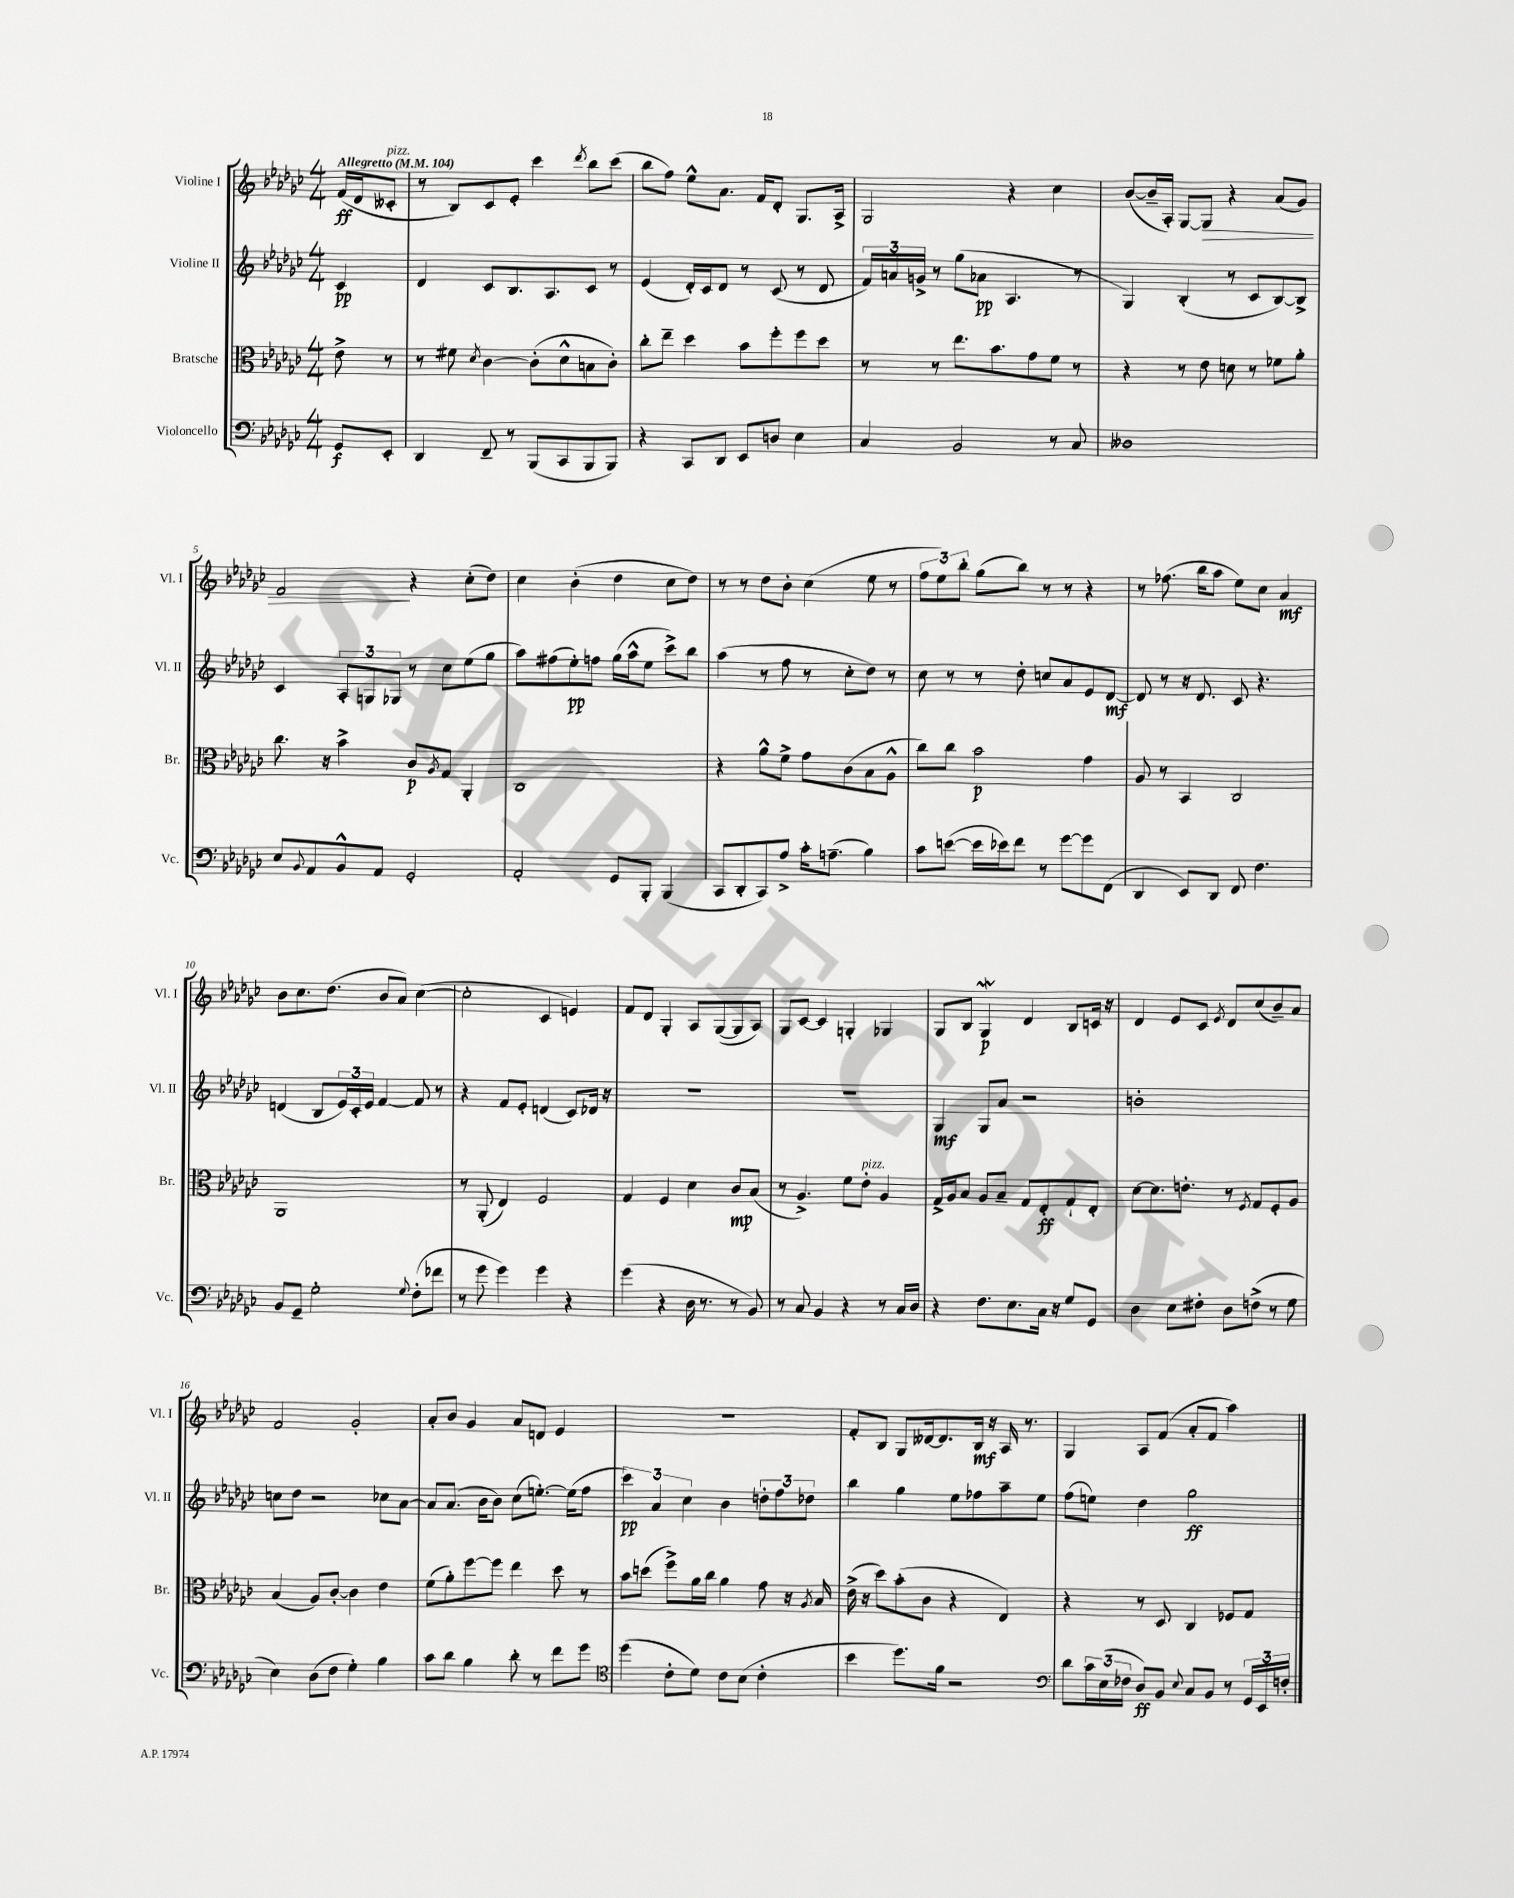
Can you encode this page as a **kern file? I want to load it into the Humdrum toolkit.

**kern	**kern	**kern	**kern
*staff4	*staff3	*staff2	*staff1
*clefF4	*clefC3	*clefG2	*clefG2
*k[b-e-a-d-g-c-]	*k[b-e-a-d-g-c-]	*k[b-e-a-d-g-c-]	*k[b-e-a-d-g-c-]
*M4/4	*M4/4	*M4/4	*M4/4
*MM104	*MM104	*MM104	*MM104
8GG-/L	8e-^\	4c-/	(16f/LL
.	.	.	16d-/J
8EE-'/J	8r	.	8c--'/J
=	=	=	=
4DD-/	8r	4d-/	8r
.	8f#\	.	8B-/L)
.	8qd-/	.	.
8FF~/	[4c-\	8c-/L	8c-/
8r	.	8.B-/	8e-'/J
(8BBB-/L	(8c-'\]L	.	4ccc-\
.	.	8.A-/	.
8CC-/	8d-^^\	.	.
.	.	.	8qddd-/
8BBB-/	8B\	8c-/J	8bb-\L
8BBB-/J)	8c-'\J)	8r	(8ccc-\J
=	=	=	=
4r	8cc-'\L	(4e-/	8bb-\L
.	8ee-~\J	.	8ff\J)
8CC-/L	4dd-\	16d-'/LL)	8ee-^^\L
.	.	16c-/J	.
8DD-/J	.	8d-/J	8.a-\J
8EE-/L	8b-\L	8r	.
.	.	.	16f/LK
8D/J	8ff'\	(8c-/	8d-'/J
4E-\	8ff\	8r	8.G-/L
.	8dd-\J	8d-/	.
.	.	.	16A-^/Jk
=	=	=	=
4C-/	8r	24f/LL)	2G-/
.	.	24a/	.
.	.	24g^/JJ	.
.	8r	8r	.
2BB-/	8.ee-\L	(8gg-\L	.
.	.	8a-\J	.
.	8.b-\	.	.
.	.	4.A-/	4r
.	8g-\	.	.
8r	8f\J	.	4cc-\
8C-/	8r	8r	.
=	=	=	=
1D--	4r	4G-/)	([8b-/L
.	.	.	16b-~/]L
.	.	.	16A-'/JJ)
.	8r	(4B-'/	[8G-/L
.	8e-\	.	8G-/]J
.	8d\	8r	4r
.	8r	8c-/L	.
.	8f-\L	[8B-/)	(8a-/L
.	8a-'\J	8B-^/]J	8g-/J)
=	=	=	=
8E-/L	8.cc-\	4c-/	2f/
8qqBB-/	.	.	.
8AA-/	.	.	.
.	16r	.	.
8BB-^^/	4b-^\	12A-'/L	.
.	.	12G/	.
8AA-/J	.	.	.
.	.	12G-/J	.
2GG-'/	8c-/L	8r	4r
.	8qA-/	.	.
.	8G-/J	8cc-\L	.
.	4AA-'/	(8ee-\	(8cc-'\L
.	.	8gg-\J	8dd-\J)
=	=	=	=
2AA-'/	1C-	8aa-\L)	4cc-\
.	.	(8ff#\	.
.	.	8ee-'\)	(4b-'\
.	.	8ff\J	.
8GG-/L	.	(16gg-\LL	4dd-\
.	.	16aa-^^\J	.
8BBB-'/J	.	8ee-\J	.
(4BBB-/	.	8ccc-^\L)	8cc-\L
.	.	8bb-\J	8dd-\J)
=	=	=	=
8CC-/L	4r	(4aa-\	8r
8DD-'/	.	.	8r
8CC-/)	8a-^^\L	8r	8dd-\L
8A-^/J	8f^\J	8ff\	8b-'\J
16c-'\LK	8g-\L	8r	(4cc-\
(8.A~\J	.	.	.
.	(8c-\	8cc-'\L	.
4B-\)	8B-\	8dd-\J)	8ee-\
.	8A-^^\J	8r	8r
=	=	=	=
8c-\L	8cc-\L)	8cc-\	12ff\L
.	.	.	12ee-\)
([8e\J	8cc-\J	8r	.
.	.	.	12bb-'\J
16e\]LL	2b-\	8r	(8gg-\L
16e-\J)	.	.	.
8f\J	.	8dd-'\	8bb-\J)
8r	.	8cc/L	8r
[8g-\L	.	8a-/	8r
8g-\]	4g-\	8e-/	4r
(8FF\J	.	[8d-/J	.
=	=	=	=
4DD-/	8A-/	8d-/]	8r
.	8r	8r	(8.ff-\
8EE-/L)	4BB-/	16r	.
.	.	8.d-/	16bb-\LK
8DD-/J	.	.	8aa-\J
8FF/	2C-/	8c-/	8ee-\L)
4.F\	.	4.r	8cc-\J
.	.	.	4a-/
=	=	=	=
8BB-/L	1AA-	(4d/	8b-\L
8GG-~/J	.	.	8.cc-\
2G-'\	.	8B-/L	.
.	.	.	(8.dd-\J
.	.	24e-/L)	.
.	.	24c-'/	.
.	.	24e-/JJ	.
.	.	[4f/	8b-/L
.	.	.	8a-/J)
8qqG-/	.	.	.
(8F'\L	.	8f/]	([4cc-\
8f-\J	.	8r	.
=	=	=	=
8r	8r	4r	2cc-'\]
8g-\	(8AA-'/	.	.
4g-\)	4E-/)	8f/L	.
.	.	8e-'/J	.
4g-\	2F/	(4d/	4c-/
4r	.	8c-/L)	4e/)
.	.	16d-/Jk	.
.	.	16r	.
=	=	=	=
(4g-\	4G-/	1r	8f/L
.	.	.	8d-/J
4r	4F/	.	4G-'/
16D-\	4d-\	.	8A-/L
8.r	.	.	.
.	.	.	([8G-/
8r	8c-/L	.	8G-/]
8BB-/)	(8B-/J	.	8A-/J)
=	=	=	=
8r	8r	1r	8G-/L
8C-/	4.A-^/)	.	[8c-/J
4BB-/	.	.	4c-/]
4r	8f\L	.	4G'/
.	8e-'\J	.	.
8r	4A-/	.	4G-/
16C-/LL	.	.	.
16D-/JJ	.	.	.
=	=	=	=
4r	16G-^/LL	4G-/	8G-/L
.	16A-/J	.	.
.	8B-/J	.	8B-/J
8.F\L	8A-/L	8G-/L	4G-/
.	8B-~/J	8a-/J	.
8.E-\	.	.	.
.	8G-/L	2r	4d-/
16C-\Jk	8E-'/	.	.
16r	.	.	.
8G-/L	8G-`/	.	8B-/L
8GG-/J	8E-'/J	.	16c/Jk
.	.	.	16r
=	=	=	=
4D-\	[8d-\L	1b'	4d-/
.	8.d-\]	.	.
8E-\L	.	.	8e-/L
.	8.e'\J	.	.
8F#'\J	.	.	8c-/J
.	.	.	8qe-/
8D-\L	8r	.	8d-/L
.	8qF/	.	.
(8F^\J	8G-/L	.	(8cc-/
8r	8F'/	.	8b-~/)
8G-\	8A-/J	.	8a-/J
=	=	=	=
4E-\)	(4B-/	8cc\L	2f/
.	.	8dd-\J	.
(8D-\L	8A-/L)	2r	.
8F\J	[8c-'/J	.	.
4G-'\)	4c-\]	.	2g-'/
4B-\	4e-\	8cc-\L	.
.	.	[8a-\J	.
=	=	=	=
8c-\L	(8f\L	8a-/]L	8a-'/L
8d-\J	8a-'\)	(8.a-/J	8b-/J
4B-\	[8ff\	.	4g-/
.	.	16b-\LK	.
.	8ff\]J	8b-\J)	.
8d-'\	4ee-\	(8cc-\L	8a-/L
8r	.	[8.ee'\J)	8d/J
8f\L	8dd-\	.	4e-/
.	.	(16ee\]LK	.
8g-\J	8r	8ff\J	.
=	=	=	=
*clefC4	*	*	*
(4dd-\	8b-\L	6ccc-\)	1r
.	(8dd\J	.	.
.	.	6a-/	.
8c-'\L	8ff^\L)	.	.
.	.	6cc-\	.
8d-\J)	16a-\L	.	.
.	16cc-\JJ	.	.
8c-\L	4a-\	4b-\	.
(8B-\J	.	.	.
4c-'\	8g-\	12dd'\L	.
.	.	12ff\	.
.	16r	.	.
.	.	12dd-\J	.
.	8qA-/	.	.
.	16B-/	.	.
=	=	=	=
4b-\	(16e-^\	4bb-\	8f'/L
.	16r	.	.
.	8dd-\L)	.	8B-/J
8.dd-\L)	(8b-'\	4gg-\	8G-/L
.	8c-\J	.	[16d--/k
16f\Jk	.	.	8.d--/]
2r	4r	8ee-\L	.
.	.	8ff-\	16B-/Jk
.	.	.	16r
.	4E-/)	8aa-~\	16A-/
.	.	.	8.r
.	.	8ee-\J	.
=	=	=	=
*clefF4	*	*	*
8d-\L	4r	(8ff\L	4G-/
24c-\L	.	8ee\J)	.
(24E-\	.	.	.
24F-\JJ	.	.	.
8D-/L)	8r	4dd-\	8A-/L
8BB-/J	8D-/	.	(8f/J
8qqE-/	.	.	.
8C-/L	4C-/	2gg-\	8a-'/L
8BB-/J	.	.	8f/J
8r	8F-/L	.	4aa-\)
24GG-/LL	8G-/J	.	.
24EE-/	.	.	.
24F'/JJ	.	.	.
==	==	==	==
*-	*-	*-	*-
